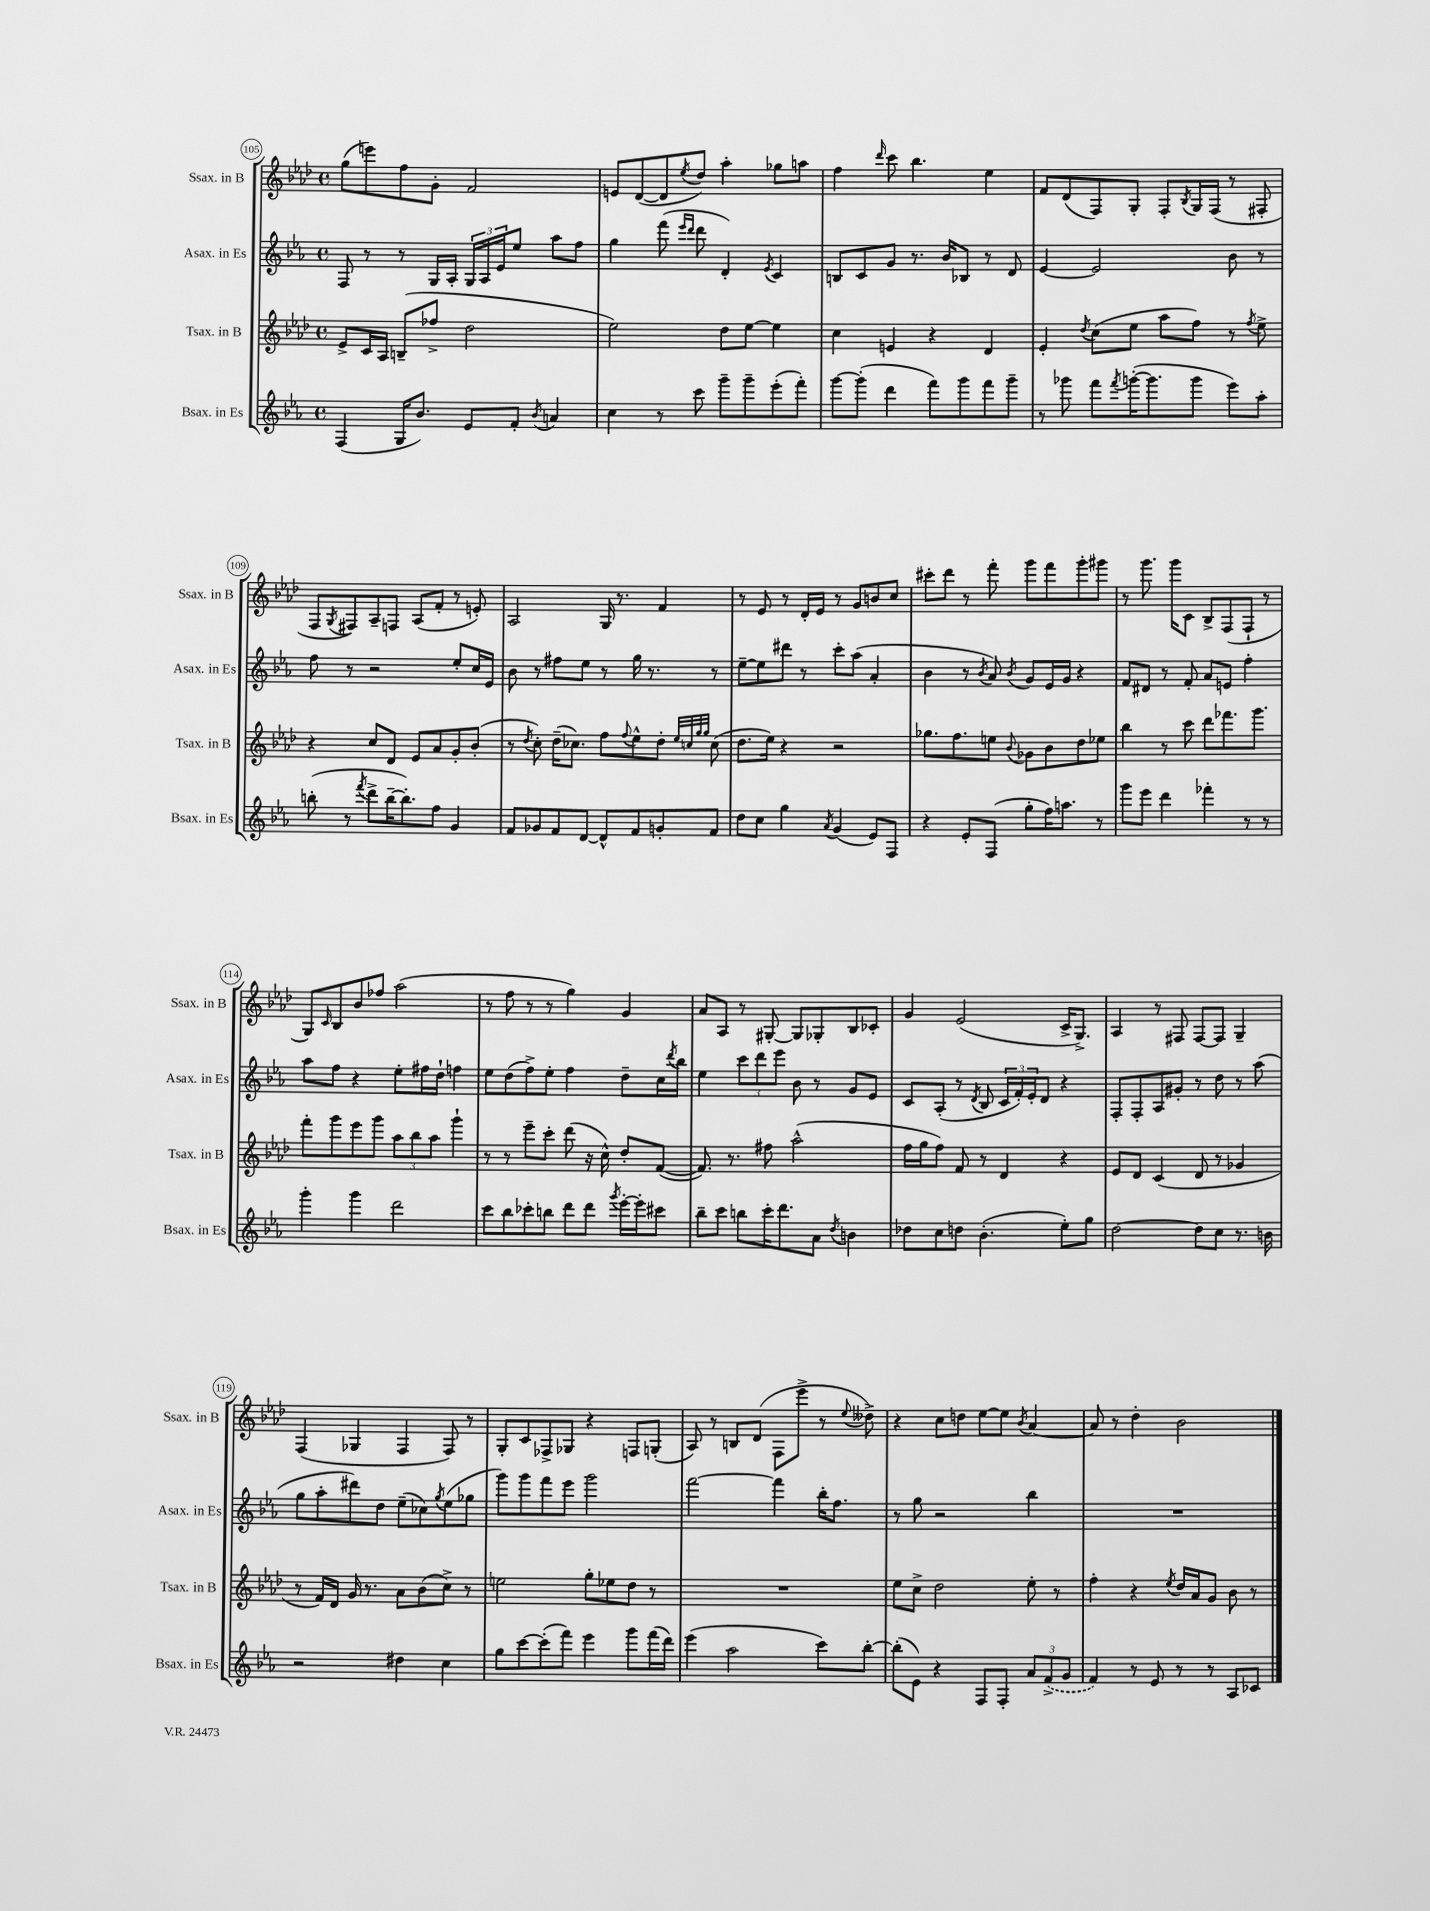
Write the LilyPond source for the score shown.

<<
\new StaffGroup <<
\new Staff = "s0" \with { instrumentName = "Ssax. in B" shortInstrumentName = "Ssax. in B" } {
    \clef treble \key aes \major \defaultTimeSignature \time 4/4
    g''8( e'''8) f''8 g'8-. f'2 |
    e'8 des'8~( des'8 \acciaccatura { ees''8 } des''8) aes''4-. ges''8 a''8 |
    f''4 \grace { des'''16 } c'''8 bes''4. ees''4 |
    f'8 des'8( f8) g8-. f8-. \acciaccatura { bes8 } g16 f16( r8 fis8-. |
    f8 \acciaccatura { g8 } fis8) aes8-- f8 aes8( f'8-. r8 e'8-.) |
    aes2 g16 r8. f'4 |
    r8 ees'8 r8 des'16-. ees'16 r8 g'8 b'8 c''8 |
    cis'''8-. des'''8 r8 f'''8-. g'''8 f'''8 g'''8-. gis'''8 |
    r8 g'''8. g'''16 c'8 bes8-> f8( f8-! r8 |
    g8) \grace { c'16 } bes8 bes'8 fes''8 aes''2( |
    r8 f''8 r8 r8 g''4) g'4 |
    aes'8 aes8 r8 gis8~-. gis8 ges8-. bes8 ces'8-. |
    g'4 ees'2( c'16-> g8.->) |
    aes4 r8 fis8 fis8~ fis8 g4-- |
    f4( ges4 f4 f8) r8 |
    g8-. c'8 fes8-> ges8 r4 f8 g8-.( |
    aes8) r8 b8 des'8( f8 ees'''8-> r8 \appoggiatura { ees''8 } deses''8->) |
    r4 c''8 d''8 ees''8~ ees''8 \acciaccatura { bes'8 } aes'4~ |
    aes'8 r8 des''4-. bes'2 \bar "|." |
}
\new Staff = "s1" \with { instrumentName = "Asax. in Es" shortInstrumentName = "Asax. in Es" } {
    \clef treble \key ees \major \defaultTimeSignature \time 4/4
    f8 r8 r8 g16 aes16-. \tuplet 3/2 { g16 aes16 ees'16 } ees''8 aes''8 f''8 |
    g''4 f'''8( \grace { ees'''16 d'''16 } d'''8 d'4-.) \acciaccatura { ees'8 } c'4 |
    b8 c'8 g'8 r8. bes'16 bes8 r8 d'8 |
    ees'4~ ees'2 bes'8 r8 |
    f''8 r8 r2 ees''8-. c''16 ees'16 |
    bes'8 r8 fis''8 ees''8 r8 g''16 r8. r8 |
    ees''8~-- ees''8 dis'''8 r8 c'''8-. aes''8( aes'4-. |
    bes'4 r8 \acciaccatura { bes'8 } aes'8) \acciaccatura { bes'8 } g'8 ees'16 g'16 r4 |
    f'8 dis'8 r8 f'8-. aes'8 e'8 f''4-. |
    aes''8 f''8 r4 ees''8-. fis''16 d''16-! f''4 |
    ees''8 d''8( f''8->) ees''8-. f''4 d''8-- c''16 \acciaccatura { d'''8 } bes''16 |
    ees''4 \tuplet 3/2 { c'''8 d'''8 ees'''8 } bes'8 r8 g'8 ees'8 |
    c'8 aes8-.( r8 \acciaccatura { d'8 } bes8 \tuplet 3/2 { c'16 f'16-.) ees'16-. } d'8 r4 |
    f8-. f8-. aes8 gis'8-. r8 d''8 r8 aes''8( |
    g''8 aes''8-. dis'''8) d''8 ees''8--( ces''8) \acciaccatura { g''8 } ees''8( ges''8 |
    g'''8) g'''8 f'''8 ees'''8 g'''2 |
    f'''2~ f'''4 bes''16-. f''8. |
    r8 g''8 r2 bes''4 |
    R1 \bar "|." |
}
\new Staff = "s2" \with { instrumentName = "Tsax. in B" shortInstrumentName = "Tsax. in B" } {
    \clef treble \key aes \major \defaultTimeSignature \time 4/4
    ees'8-> c'16 aes16 b8--( fes''8-> des''2 |
    ees''2) des''8 ees''8~ ees''4 |
    c''4 e'4 r4 des'4 |
    ees'4-. \acciaccatura { des''8 } c''8( ees''8 aes''8 f''8) r8 \acciaccatura { f''8 } ees''8-> |
    r4 c''8 des'8 ees'8 aes'8 g'8-. bes'8-.( |
    r8 \acciaccatura { des''8 } c''8-.) des''16--( ces''8.) f''8 \appoggiatura { f''8 } ees''8-^ des''8-. \grace { ees''32 c''32 g''32 g''32 } c''8( |
    des''8. ees''16) r4 r2 |
    ges''8. f''8. e''8 \appoggiatura { bes'8 } ges'8 bes'8 des''8 ees''8 |
    bes''4 r8 c'''8 des'''8 fes'''8. g'''8. |
    f'''8-. g'''8 ees'''8 g'''8 \tuplet 3/2 { aes''8 bes''8 aes''8 } g'''4-! |
    r8 r8 ees'''8-- c'''8-. des'''8( r16 c''16-^) des''8-. f'8~( |
    f'8.) r8. fis''8 aes''2-^( |
    f''16 g''16 f''8) f'8 r8 des'4 r4 |
    ees'8 des'8 c'4( des'8 r8 ges'4 |
    r8 f'16) des'16 g'16 r8. aes'8 bes'8( c''8->) r8 |
    e''2 g''8-. ees''8 des''8 r8 |
    R1 |
    ees''8 c''8-> des''2 ees''8-. r8 |
    f''4-. r4 \acciaccatura { ees''8 } des''16 aes'16 g'8 bes'8 r8 \bar "|." |
}
\new Staff = "s3" \with { instrumentName = "Bsax. in Es" shortInstrumentName = "Bsax. in Es" } {
    \clef treble \key ees \major \defaultTimeSignature \time 4/4
    f4( g16 bes'8.) ees'8 f'8-. \acciaccatura { bes'8 } a'4 |
    c''4 r8 c'''8 g'''8-- g'''8-- ees'''8-.( f'''8-.) |
    g'''8~ g'''8-.( d'''4 f'''8) g'''8 f'''8 g'''8-- |
    r8 ges'''8 f'''8 \acciaccatura { f'''8 } g'''16~-.( g'''8. g'''8 ees'''8) aes''8-. |
    b''8-.( r8 \acciaccatura { f'''8 } d'''8-> b''16~-- b''8.-.) f''8 g'4 |
    f'8 ges'8 f'8 d'8~ d'8-^ f'8 g'8-. f'8 |
    d''8 c''8 g''4 \acciaccatura { aes'8 } g'4( ees'8) f8 |
    r4 ees'8-. f8( g''8-. f''16) a''8. r8 |
    g'''8 ees'''8 d'''4 fes'''4-. r8 r8 |
    g'''4-. g'''4 d'''2 |
    c'''8 bes''8 ces'''8-. b''8 d'''8 d'''8 \acciaccatura { g'''8 } ees'''16~-. ees'''16-. cis'''8 |
    bes''8-- c'''8 b''8 c'''16-. d'''8. aes'8 \acciaccatura { d''8 } b'4 |
    des''8 c''8 d''8 bes'4.-.( ees''8-.) g''8 |
    d''2~ d''8 c''8 r8. b'16 |
    r2 dis''4 c''4 |
    g''8 c'''8~ c'''8-.( f'''8) ees'''4 g'''8 f'''16( d'''16) |
    ees'''4( aes''2 c'''8) bes''8~-. |
    bes''8-.( ees'8) r4 f8 f8-. \tuplet 3/2 { aes'8 \once \slurDashed f'8->( g'8 } |
    f'4) r8 ees'8 r8 r8 aes8 ces'8 \bar "|." |
}
>>
>>
\layout { \context { \Score currentBarNumber = #105 \override BarNumber.stencil = #(make-stencil-circler 0.1 0.3 ly:text-interface::print) } }
